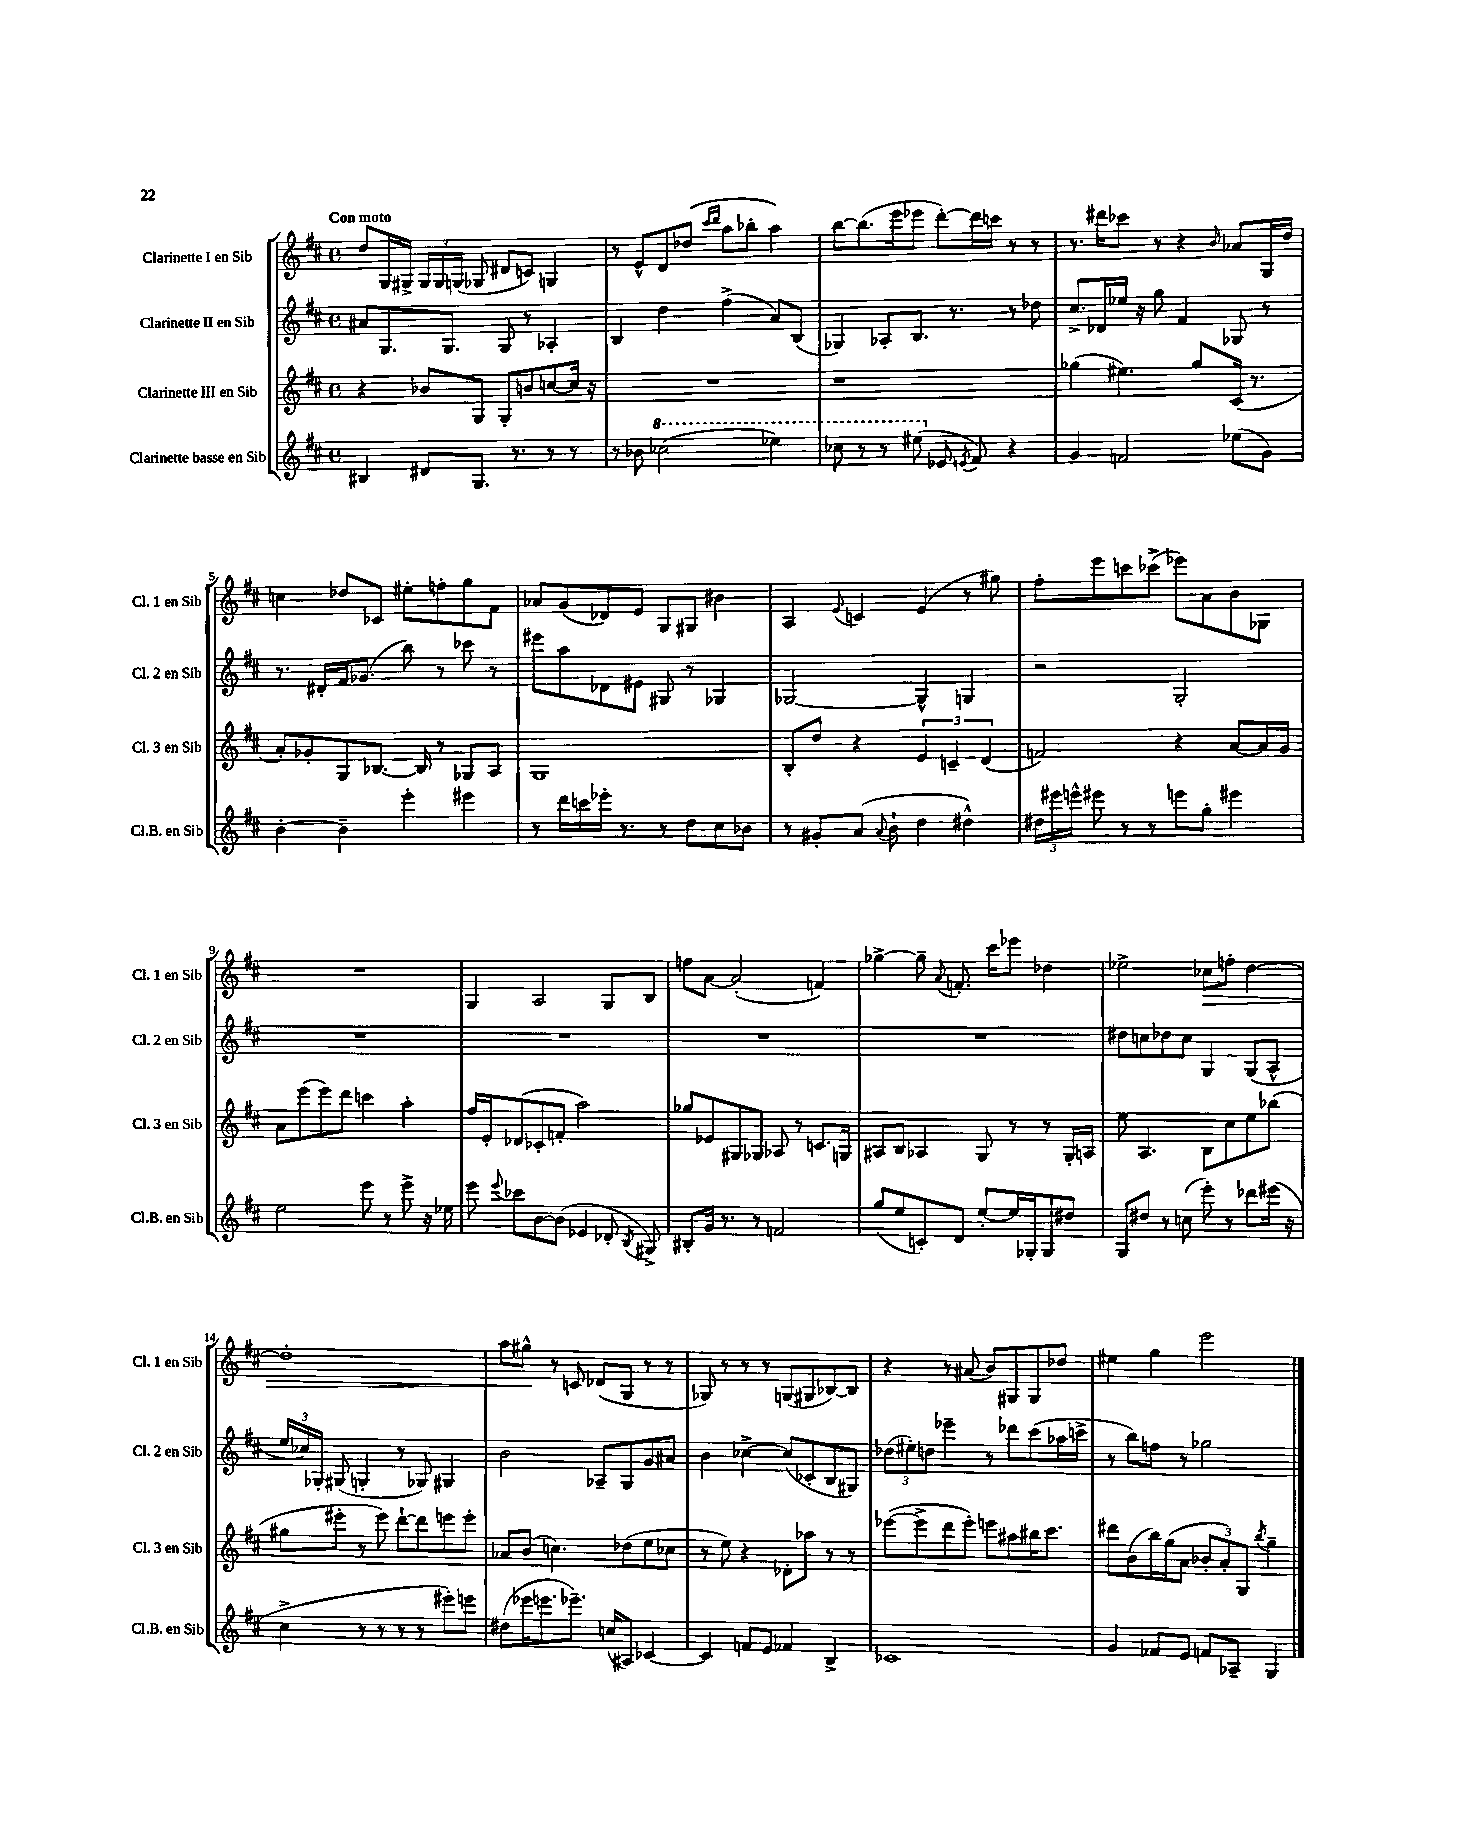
<<
\new StaffGroup <<
\new Staff = "s0" \with { instrumentName = "Clarinette I en Sib" shortInstrumentName = "Cl. 1 en Sib" } {
    \clef treble \key d \major \defaultTimeSignature \time 4/4 \tempo "Con moto"
    \autoBeamOff d''8[ g16 gis16]-> \tuplet 3/2 { gis16[ gis16 g16]( } ges8 dis'8[ c'8]) g4 |
    r8 e'8[-^ d'8 des''8]( \grace { cis'''16[ d'''16] } a''8[ bes''8]-. a''4) |
    b''8[~ b''8.( e'''16 ees'''8] d'''8[~-.) d'''16 c'''16] r8 r8 |
    r8. dis'''16[ ces'''8] r8 r4 \grace { b'16 } aes'8[ g16 d''16] |
    c''4 des''8[ ces'8] eis''8[-. f''8-. g''8 fis'8] |
    aes'8[ g'8( des'8) e'8] g8[ gis8] bis'4 |
    a4 \appoggiatura { e'8 } c'4 e'4( r8 gis''8) |
    fis''8[-. e'''8 c'''8 ces'''8]->( ees'''8[) a'8 b'8 ges8] |
    R1 |
    g4 a2 g8[ b8] |
    f''8[ a'8]~ a'2-.( f'4) |
    ges''4~-> ges''8-- \appoggiatura { a'8 } f'8.-. cis'''16[ ees'''8] des''4 |
    ees''2-> ces''8[\> f''8]-. d''4~ |
    d''1-. |
    a''8[ gis''8]-^\! r8 c'8 des'8[( g8] r8 r8 |
    ges8) r8 r8 r8 g8[( gis8 bes8~) bes8] |
    r4 r8 ais'8( b'8[) gis8 gis8 des''8] |
    eis''4 g''4 e'''2 \bar "|." |
}
\new Staff = "s1" \with { instrumentName = "Clarinette II en Sib" shortInstrumentName = "Cl. 2 en Sib" } {
    \clef treble \key d \major \defaultTimeSignature \time 4/4
    \autoBeamOff ais'8[ g8. g8.] g8 r8 aes4-. |
    b4 d''4 fis''4->( a'8[) b8]( |
    ges4) aes8[-. b8.] r8. r8 des''8 |
    cis''8.[-> des'16 ees''16] r16 g''8 fis'4 ges8 r8 |
    r8. dis'16[-. fis'16 ges'8.]( b''8) r8 ces'''8 r8 |
    eis'''8[ a''8 des'8 eis'8] gis8 r8 ges4 |
    ges2~ ges4-^ g4 |
    r2 g2-. |
    R1 |
    R1 |
    R1 |
    R1 |
    dis''8[ c''8 des''8 c''8] g4 g8[( a8]-^ |
    \tuplet 3/2 { e''16[ ces''16) ges16]-. } gis8( g4-. r8 ges8) gis4 |
    b'2 aes8[-- g8 g'8 ais'8] |
    b'4 ces''4~-> ces''8[( ces'8-. b8 gis8]) |
    \tuplet 3/2 { des''8[( eis''8-.) d''8] } ees'''4-- r8 des'''8[ cis'''8( aes''16 c'''16]-> |
    r8 b''8[) f''8] r8 ges''2 \bar "|." |
}
\new Staff = "s2" \with { instrumentName = "Clarinette III en Sib" shortInstrumentName = "Cl. 3 en Sib" } {
    \clef treble \key d \major \defaultTimeSignature \time 4/4
    \autoBeamOff r4 bes'8[ g8] g8[-. b'8 c''8~ c''16] r16 |
    R1 |
    r1 |
    ges''4( eis''4.) ges''8[ cis'16]( r8. |
    a'8[-.) ges'8-. g8 bes8.]~ bes16 r8 ges8[ a8] |
    g1 |
    b8[-. d''8] r4 \tuplet 3/2 { e'4 c'4-- d'4( } |
    f'2) r4 a'8[~ a'16 g'16] |
    a'8[ e'''8( e'''8) d'''8] c'''4 a''4-. |
    fis''16[ e'16-. des'8( ces'8-. f'8]-. a''2) |
    ges''8[ ees'8 gis8 ges8] aes8 r8 c'8.[ g16] |
    ais8[ b8] aes4 g8 r8 r8 g16[-. a16] |
    e''8 a4. b8[ cis''8 e''8 bes''8]( |
    gis''8[ eis'''8]-. r8 eis'''8) d'''8[~-! d'''8 e'''8 e'''8]-. |
    aes'8[ b'8]( c''4.) des''8[( e''8 ces''8] |
    r8 e''8) r4 des'8[-. aes''8] r8 r8 |
    ees'''8[~( ees'''8-> d'''8 ees'''8]-.) e'''8[ ais''8 bis''16 cis'''8.] |
    dis'''8[ b'8( b''16) g''16( a'8] \tuplet 3/2 { bes'8[-. a'8-.) g8] } \acciaccatura { b''8 } g''4-- \bar "|." |
}
\new Staff = "s3" \with { instrumentName = "Clarinette basse en Sib" shortInstrumentName = "Cl.B. en Sib" } {
    \clef treble \key d \major \defaultTimeSignature \time 4/4
    \autoBeamOff bis4 dis'8[ g8.] r8. r8 r8 |
    r8 bes'8 \ottava #1 ces'''2( ees'''4) |
    ces'''8 r8 r8 eis'''8( \ottava #0 ees'8 \acciaccatura { e'8 } fis'8) r4 |
    g'4 f'2 ees''8[( g'8]) |
    b'4~-. b'4-- e'''4-. eis'''4 |
    r8 d'''16[ c'''16 ees'''16]-. r8. r8 d''8[ cis''8 bes'8] |
    r8 gis'8[-. a'8]( \appoggiatura { a'8 } b'8-! d''4 dis''4-^) |
    \tuplet 3/2 { dis''16[ eis'''16 e'''16]-^ } eis'''8 r8 r8 e'''8[ g''8]-. eis'''4 |
    e''2 e'''8 r8 e'''8-> r16 ees''16 |
    e'''8 \appoggiatura { e'''8 } ces'''8[ b'8~ b'8]( ees'4 des'8-. \acciaccatura { b8 } gis8->) |
    bis8[-. g'16] r8. r8 f'2 |
    g''8[( e''8 c'8-.) d'8] e''8[~-. e''16 ges16-. ges8 dis''8] |
    g8[ dis''8] r8 c''8( e'''8-.) r8 des'''8[ eis'''16]( r16 |
    cis''4-> r8 r8 r8 r8 eis'''8[-.) e'''8] |
    dis''8[( ees'''16 e'''8. ees'''8.]--) c''16[( ais8]) ces'4~ |
    ces'4 f'8[ e'8] fes'4 b4-> |
    ces'1 |
    g'4 fes'8[ e'8] f'8[ aes8]-- g4 \bar "|." |
}
>>
>>
